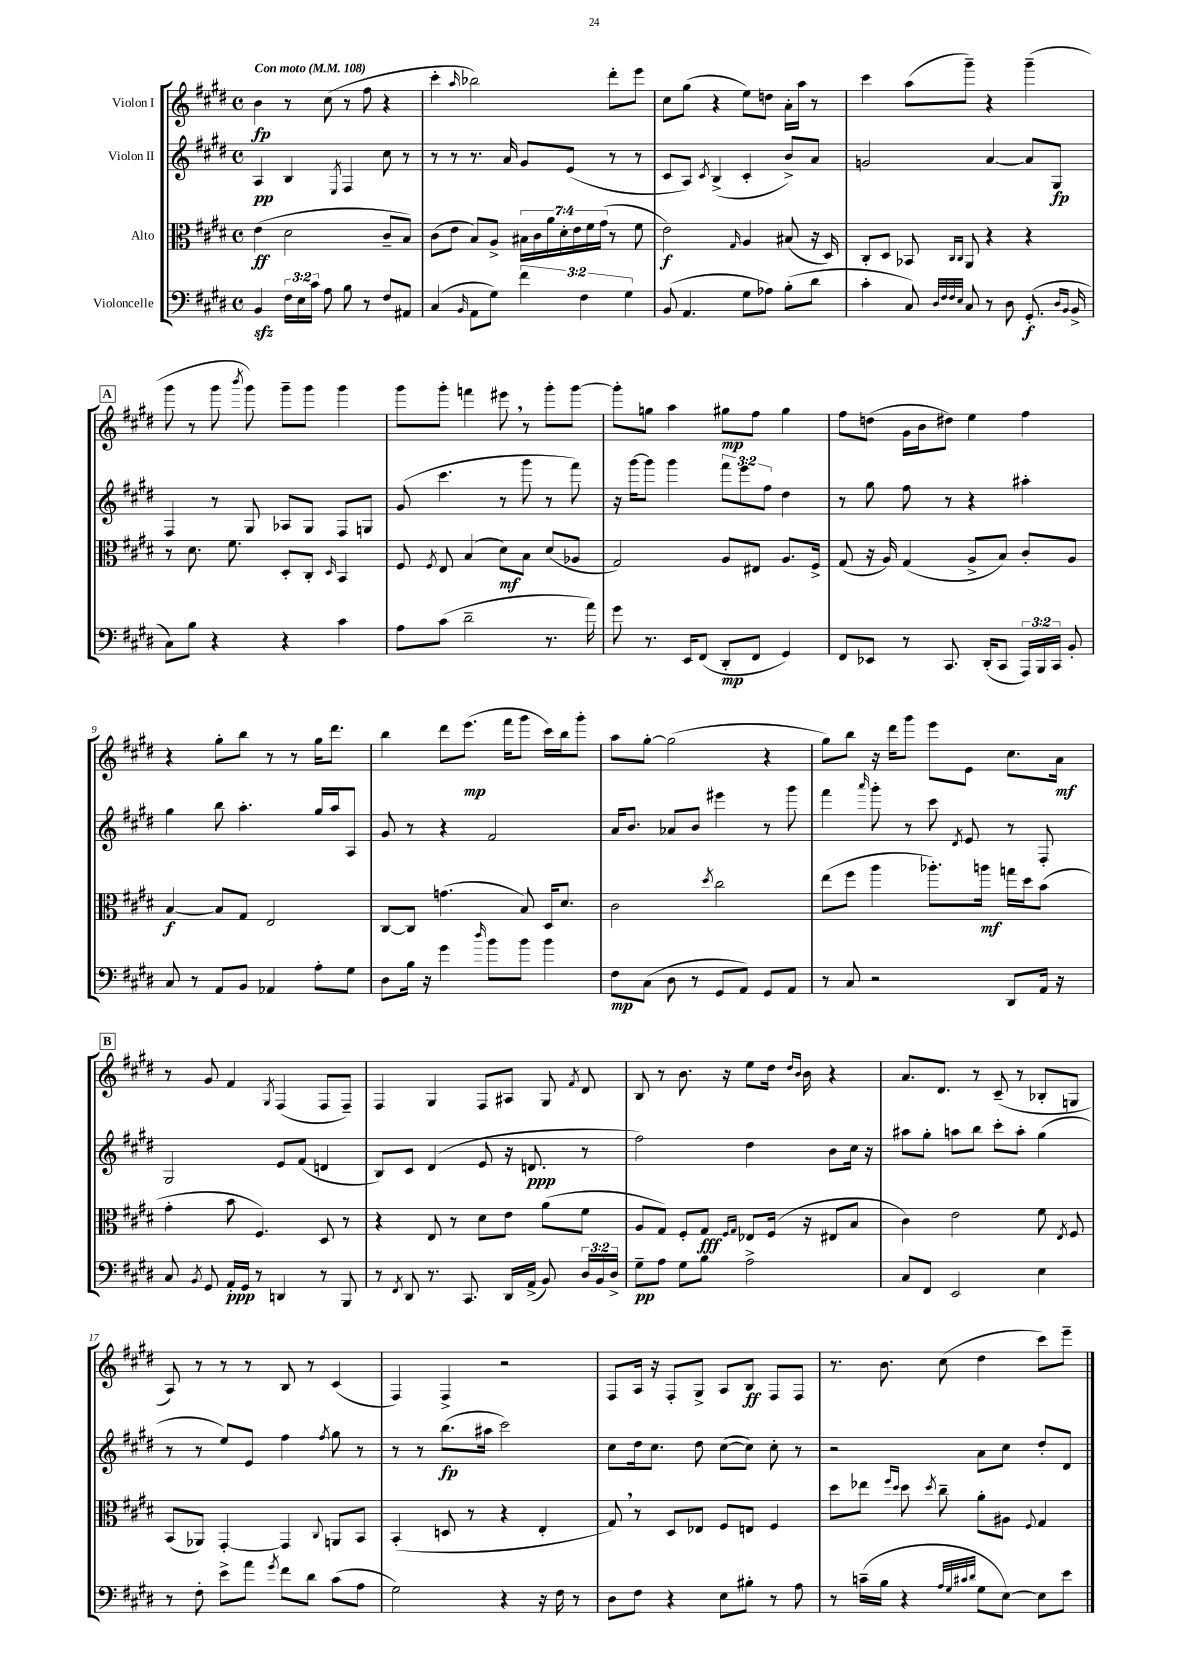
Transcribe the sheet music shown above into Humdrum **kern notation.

**kern	**kern	**kern	**kern
*staff4	*staff3	*staff2	*staff1
*clefF4	*clefC3	*clefG2	*clefG2
*k[f#c#g#d#]	*k[f#c#g#d#]	*k[f#c#g#d#]	*k[f#c#g#d#]
*M4/4	*M4/4	*M4/4	*M4/4
*met(c)	*met(c)	*met(c)	*met(c)
*MM108	*MM108	*MM108	*MM108
4BB/	(4e\	4A/	4b\
24F#\LL	2d#\	4B/	8r
24E\	.	.	.
24c#\JJ	.	.	.
8A\	.	.	(8cc#\
.	.	8qE/	.
8B\	.	4F#/	8r
8r	.	.	8ff#\
8F#/L	8c#~/L	8cc#\	4r
8AA#/J	8B/J)	8r	.
=	=	=	=
(4C#/	(8c#\L	8r	4ccc#'\
.	8e\J	8r	.
16qqBB/	.	.	16qqaa/
8AA\L	8B/L)	8.r	2bb-\)
8G#\J)	8A^/J	.	.
.	.	16a/	.
6f#\	28B#\LL	8g#/L	.
.	28c#\	.	.
.	28a\	.	.
.	28d#'\	.	.
.	.	(8e/J	.
.	28e\	.	.
6F#\	.	.	.
.	28f#\	.	.
.	(28g#\JJ	.	.
.	8r	8r	8ddd#'\L
6G#\	.	.	.
.	8f#\	8r	8eee\J
=	=	=	=
(8BB/	2e\)	8c#/L	8cc#\L
4.AA/	.	8A/J)	(8gg#\J
.	.	8qc#/	.
.	.	(4B^/	4r
.	16qqG#/	.	.
8G#\L	4A/	4c#'/	8ee\L)
8A-\J)	.	.	8dd\J
(8B'\L	(8B#/	8b^/L)	16a'\LL
.	.	.	16aa\JJ
8d#\J	16r	8a/J	8r
.	16D#/)	.	.
=	=	=	=
4c#'\	8C#'/L	2g/	4ccc#\
.	8D#/J	.	.
8C#/)	8BB-/	.	(8aa\L
32qqD#/LLL	.	.	.
32qqF#/	.	.	.
32qqF#/	16qqC#/LL	.	.
32qqE/JJJ	16qqC#/JJ	.	.
8C#/	8AA/	.	8ggg#~\J)
8r	4r	[4a/	4r
8D#\	.	.	.
(8.GG#'/	4r	8a/]L	(4ggg#~\
.	.	8G#/J	.
16qqD#/LL	.	.	.
16qqBB/JJ	.	.	.
16BB^/	.	.	.
=	=	=	=
8C#\L)	8r	4F#/	8ggg#\
8B\J	8.d#\	.	8r
4r	.	8r	8ggg#\
.	8.f#\	.	.
.	.	.	8qbbb/
.	.	8G#/	8ggg#\)
4r	8D#'/L	8A-/L	8ggg#~\L
.	8C#'/J	8G#/J	8ggg#\J
.	16qqD#/	.	.
4c#\	4BB/	8F#/L	4ggg#\
.	.	8G/J	.
=	=	=	=
8A\L	8F#/	(8g#/	8ggg#\L
.	8qF#/	.	.
(8c#\J	8E/	4.ccc#\	8ggg#'\J
2d#~\	(4B/	.	4fff\
.	8d#\L)	8r	8eee#\
.	8B\J	8ggg#\	8r
8.r	(8d#/L	8r	8ggg#'\L
.	8A-/J	8fff#\)	[8ggg#\J
16a\)	.	.	.
=	=	=	=
8g#\	2G#/)	16r	8ggg#'\]L
.	.	[16ggg#\LK	.
8.r	.	8ggg#\]J	8gg\J
.	.	4ggg#\	4aa\
16EE/LK	.	.	.
(8FF#/J	.	.	.
8DD#'/L	8A/L	12fff#\L	8gg#\L
.	.	12eee\	.
8FF#/J	8E#/J	.	8ff#\J
.	.	12ff#\J	.
4GG#/)	8.A/L	4dd#\	4gg#\
.	16F#^/Jk	.	.
=	=	=	=
8FF#/L	(8G#/	8r	8ff#\L
8EE-/J	16r	8gg#\	(8dd\J
.	16A/)	.	.
8r	(4G#/	8ff#\	16g#\LL
.	.	.	16b\J
8.CC#/	.	8r	8dd#\J)
.	8A^/L	4r	4ee\
(16DD#'/LK	.	.	.
8CC#/J	8B/J)	.	.
24AAA/LL)	8c#'/L	4aa#'\	4ff#\
24BBB/	.	.	.
24CC#/JJ	.	.	.
8BB'/	8A/J	.	.
=	=	=	=
8C#/	[4B/	4gg#\	4r
8r	.	.	.
8AA/L	8B/]L	8bb\	8gg#'\L
8BB/J	8G#/J	4.aa'\	8bb\J
4AA-/	2E/	.	8r
.	.	.	8r
8A'\L	.	16gg#/LL	16gg#\LK
.	.	16aa/J	8.ddd#\J
8G#\J	.	8A/J	.
=	=	=	=
8D#\L	[8C#/L	8g#/	4bb\
16B\Jk	8C#/]J	8r	.
16r	.	.	.
4g#\	(4.g\	4r	8ddd#\L
.	.	.	(8.eee\J
16qqdd#/	.	.	.
8b\L	.	2f#/	.
.	.	.	16fff#\LK
8b\J	8B/)	.	8ggg#\J
4b\	16D#/LK	.	16ccc#\LL)
.	8.d#/J	.	16bb\J
.	.	.	8ggg#'\J
=	=	=	=
8F#\L	2c#\	16a/LK	8aa\L
.	.	8.b/J	.
(8C#\J	.	.	[8gg#'\J
8D#\	.	8a-/L	(2gg#\]
8r	.	8b/J	.
.	8qdd#/	.	.
8GG#/L	2cc#\	4eee#\	.
8AA/J)	.	.	.
8GG#/L	.	8r	4r
8AA/J	.	8ggg#\	.
=	=	=	=
8r	(8ee\L	4fff#\	8gg#\L)
8C#/	8ff#\J	.	8bb\J
.	.	16qqaaa/	.
2r	4aa\	8ggg#'\	16r
.	.	.	16ddd#\LK
.	.	8r	8ggg#\J
.	8.aa-'\L)	8ccc#\	8eee\L
.	.	8qd#/	.
.	.	8e/	8e\J
.	16aa\Jk	.	.
8DD#/L	16gg\LL	8r	8.cc#\L
.	16dd#\J	.	.
16AA/Jk	(8b\J	8F#'/	.
16r	.	.	16a\Jk
=	=	=	=
8C#/	4g#'\	2G#/	8r
8qBB/	.	.	.
8GG#/	.	.	8g#/
16AA'/LL	8b\	.	4f#/
16GG#/JJ	.	.	.
8r	4.F#/)	.	.
.	.	.	8qG#/
4DD/	.	8e/L	(4F#/
.	.	(8f#/J	.
8r	8D#/	4d/	8F#/L
8BBB/	8r	.	8F#~/J)
=	=	=	=
8r	4r	8B/L)	4F#/
8qFF#/	.	.	.
8DD#/	.	8c#/J	.
8.r	8E/	(4d#/	4G#/
.	8r	.	.
8.CC#/	.	.	.
.	8d#\L	8e/	8F#/L
16DD#/LL	8e\J	16r	8A#/J
(16AA^/JJ	.	8.d/	.
8BB/)	(8a\L	.	8G#/
.	.	.	8qf#/
24D#/LL	8f#\J	8r	8d#/
24BB/	.	.	.
24D#^/JJ	.	.	.
=	=	=	=
8G#~\L	8A/L	2ff#\)	8B/
8A\J	8G#/J)	.	8r
8G#\L	8F#'/L	.	8.b\
8B\J	8G#/J	.	.
.	.	.	16r
.	16qqF#/LL	.	.
.	16qqG#/JJ	.	.
2A^\	8E-/L	4dd#\	8ee\L
.	(16F#/Jk	.	16dd#\Jk
.	.	.	16qqdd#/LL
.	.	.	16qqb/JJ
.	16r	.	16b\
.	8E#/L	8b\L	4r
.	8B/J	16cc#\Jk	.
.	.	16r	.
=	=	=	=
8C#/L	4c#\)	8aa#\L	8.a/L
8FF#/J	.	8gg#'\J	.
.	.	.	8.d#/J
2EE/	2e\	8aa\L	.
.	.	8bb\J	8r
.	.	8ccc#'\L	(8c#~/
.	.	8aa'\J	8r
4E\	8f#\	(4gg#\	8B-'/L
.	8qE/	.	.
.	8F#/	.	8G/J
=	=	=	=
8r	(8BB/L	8r	8A/)
8F#'\	8AA-/J)	8r	8r
8e^\L	[4GG#'/	8ee/L)	8r
8a\J	.	8e/J	8r
8qg#/	.	.	.
8f#\L	4GG#/]	4ff#\	8B/
8d#\J	.	.	8r
.	8qqC#/	8qff#/	.
(8c#\L	8AA/L	8gg#\	(4c#/
8A\J	8BB/J	8r	.
=	=	=	=
2G#\)	(4BB'/	8r	4F#/)
.	.	8r	.
.	8D/	(8.bb\L	4F#^/
.	8r	.	.
.	.	16aa#\Jk	.
4r	4r	2ccc#\)	2r
16r	4E'/	.	.
16F#\	.	.	.
8r	.	.	.
=	=	=	=
8D#\L	8G#/)	8cc#\L	8F#/L
8F#\J	8r	16dd#\k	16A/Jk
.	.	8.cc#\J	16r
4r	8D#/L	.	8F#'/L
.	8E-/J	8dd#\	8G#^/J
8E\L	8F#/L	([8cc#\L	8A/L
8B#'\J	8E/J	8cc#\]J)	8B/J
8r	4F#/	8cc#'\	8F#/L
8A\	.	8r	8F#/J
=	=	=	=
8r	8dd#\L	2r	8.r
(16c~\LL	8ee-\J	.	.
16B\JJ	.	.	8.b\
.	16qqff#/LL	.	.
.	16qqdd#/JJ	.	.
4r	8dd#\	.	.
.	8qdd#/	.	.
.	8cc#~\	.	(8cc#\
32qqA/LLL	.	.	.
32qqG#/	.	.	.
32qqc#/	.	.	.
32qqd#/JJJ	.	.	.
8G#\L	8a'\L	8a\L	4dd#\
[8E\J)	8A#\J	8cc#\J	.
.	8qqF#/	.	.
8E\]L	4G#/	8dd#'/L	8ccc#\L)
8e\J	.	8d#/J	8eee~\J
==	==	==	==
*-	*-	*-	*-
